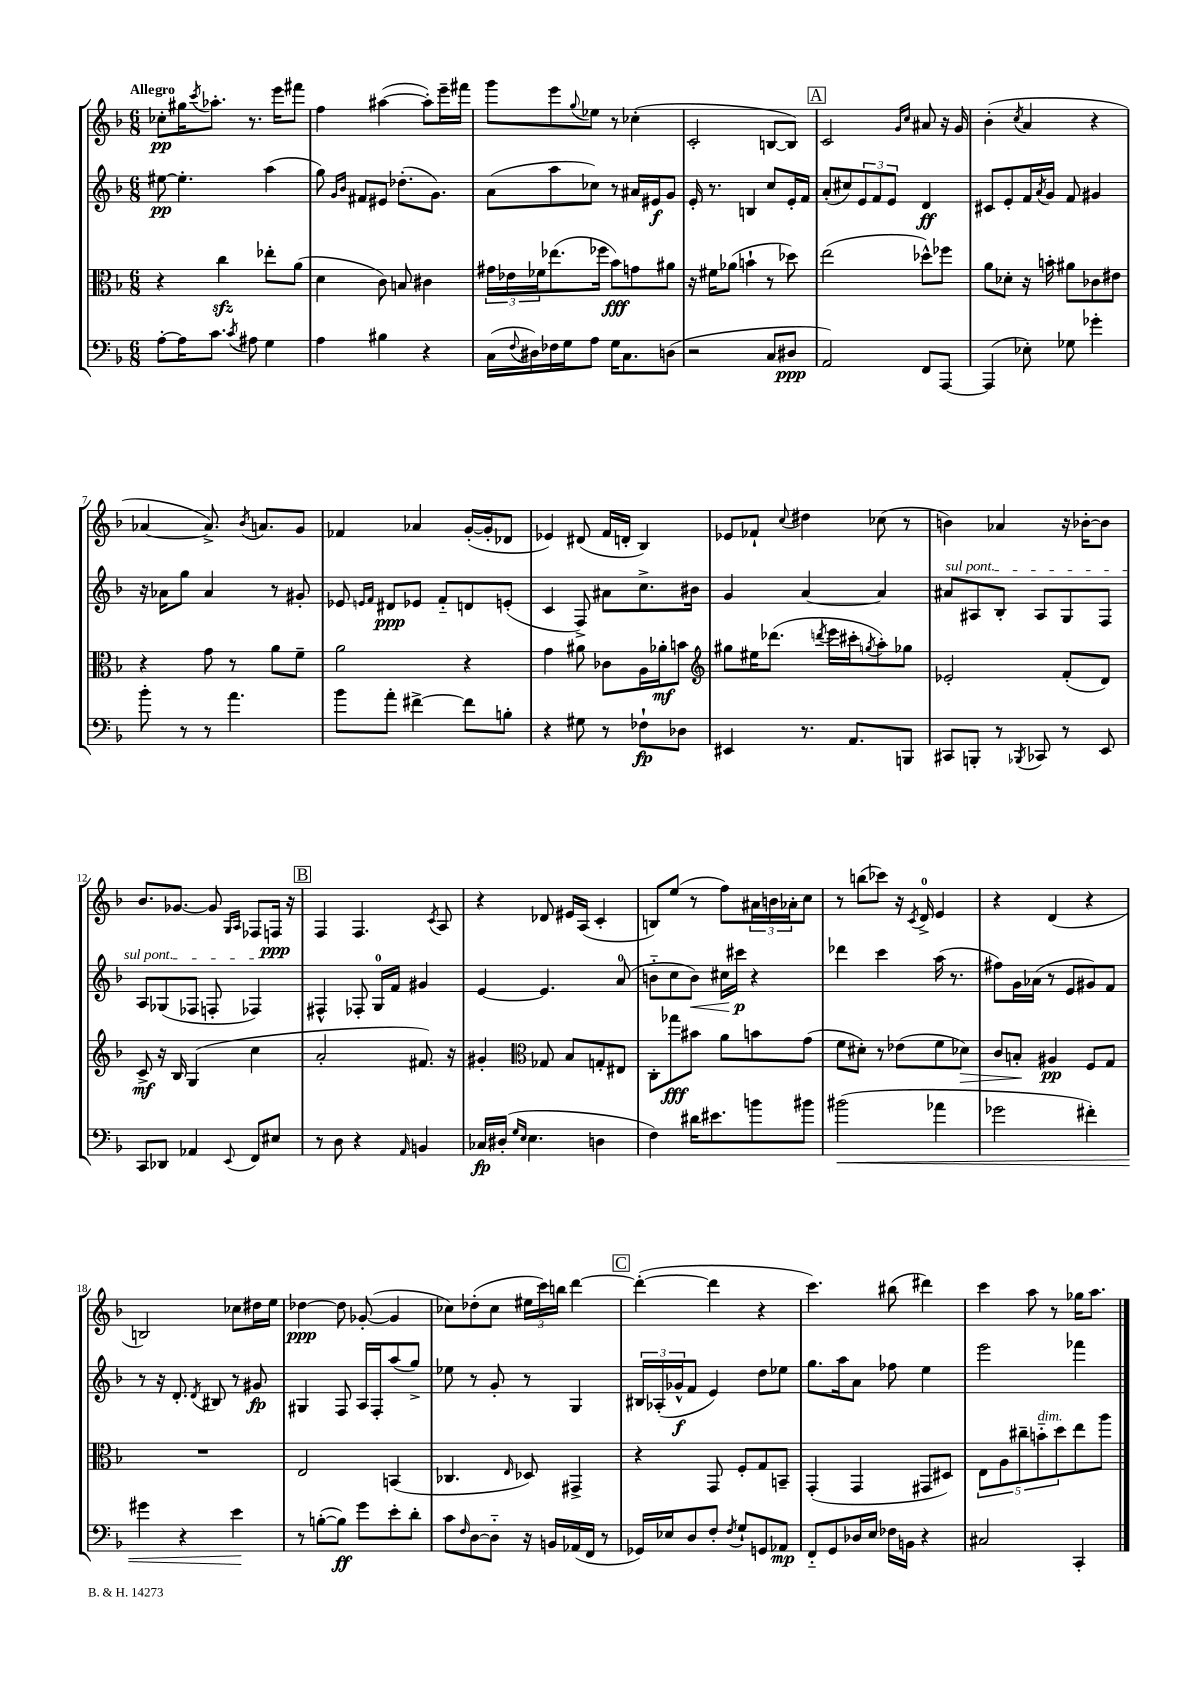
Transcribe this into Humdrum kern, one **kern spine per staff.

**kern	**kern	**kern	**kern
*staff4	*staff3	*staff2	*staff1
*clefF4	*clefC3	*clefG2	*clefG2
*k[b-]	*k[b-]	*k[b-]	*k[b-]
*M6/8	*M6/8	*M6/8	*M6/8
[8A'\L	4r	[8ee#\	8cc-'\L
16A\]K	.	4.ee#'\]	16gg#\K
.	.	.	8qccc/
8.c\J	.	.	8.aa-'\J
.	4cc\	.	.
8qc/	.	.	.
8A#\	.	.	8.r
4G\	8ee-'\L	(4aa\	.
.	.	.	16eee\LK
.	(8a\J	.	8fff#\J
=	=	=	=
4A\	4d\	8gg\)	4ff\
.	.	16qqg/LL	.
.	.	16qqb-/JJ	.
.	.	8f#/L	.
4B#\	8c\)	8e#/J	([4aa#\
.	8B/	(8.dd-'\L	.
4r	4c#\	.	8aa#'\]L)
.	.	8.g\J)	.
.	.	.	16eee~\L
.	.	.	16fff#\JJ
=	=	=	=
(16C\LL	24g#\LL	(8a\L	8ggg\L
.	24e-\	.	.
8qqF/	.	.	.
16D#\)	.	.	.
.	24f-\J	.	.
16F-\	(8.ee-\	8aa\	8eee\
16G\J	.	.	.
.	.	.	8qqgg/
8A\J	.	8cc-\J)	8ee-\J
.	16ff-\Jk	.	.
16G\LK	8b-\L)	8r	8r
8.C\	.	.	.
.	8g\	16a#/LL	(4cc-'\
.	.	16e#/J	.
(8D\J	8a#\J	8g/J	.
=	=	=	=
2r	16r	16e'/	2c'/
.	16f#\LK	8.r	.
.	(8a-\J	.	.
.	4b`\	4B/	.
8C/L	8r	8cc/L	[8B/L
8D#/J	8dd-\)	16e'/L	8B/]J)
.	.	16f/JJ	.
=	=	=	=
2AA/)	(2ee\	(8a'/L	2c/
.	.	8cc#/)	.
.	.	12e/	.
.	.	12f/	.
.	.	12e/J	.
.	.	.	16qqg/LL
.	.	.	16qqcc/JJ
8FF/L	8dd-^^\L)	4d/	8a#/
[8AAA/J	8ff-\J	.	16r
.	.	.	16g/
=	=	=	=
(4AAA/]	8a\L	8c#/L	(4b-'\
.	8d-'\J	8e'/	.
.	.	.	8qcc/
8E-'\)	16r	16f/L	4a/
.	.	8qa/	.
.	16b'\	16g/JJ	.
8G-\	8a#\L	8f/	.
4g-'\	8c-\	4g#/	4r
.	8e#\J	.	.
=	=	=	=
8b-'\	4r	16r	[4a-/
.	.	16a-\LK	.
8r	.	8gg\J	.
8r	8g\	4a-/	8.a-^/])
4.a\	8r	.	.
.	.	.	8qb-/
.	.	.	8.a/L
.	8a\L	8r	.
.	8f~\J	8g#'/	8g/J
=	=	=	=
8b-\L	2a\	8e-/	4f-/
.	.	16qqe/LL	.
.	.	16qqf/JJ	.
8a'\J	.	8d#/L	.
[4f#^\	.	8e-/J	4a-/
.	.	8f'~/L	.
8f#\]L	4r	8d/	([16g'/LL
.	.	.	16g'/]J
8B'\J	.	(8e'/J	8d-/J
=	=	=	=
4r	4g\	4c/	4e-/)
8G#\	8a#\	8F^/)	(8d#/
8r	8c-\L	8a#\L	16f/LL
.	.	.	16d'/JJ
8F-`\L	16A\L	8.cc^\	4B-/)
.	16a-'\J	.	.
8D-\J	8b\J	.	.
.	.	16b#\Jk	.
=	=	=	=
*	*clefG2	*	*
4EE#/	8gg#\L	4g/	8e-/L
.	16ee#\K	.	8f-`/J
.	(8.ddd-\J	.	.
.	.	.	8qqcc/
8.r	.	[4a/	4dd#\
.	8qddd/	.	.
.	16eee\LL	.	.
8.AA/L	16ccc#'\J	.	.
.	8qgg/	.	.
.	8aa'\)	4a/]	(8cc-\
8BBB/J	8gg-\J	.	8r
=	=	=	=
8CC#/L	2e-'/	8a#/L	4b\)
8BBB'/J	.	8A#/	.
8r	.	8B-'/J	4a-/
8qBBB-/	.	.	.
8CC-/	.	8A#/L	.
8r	(8f'/L	8G/	16r
.	.	.	[16b-'\LK
8EE/	8d/J)	8F/J	8b-\]J
=	=	=	=
8CC/L	8c^/	8A/L	8.b-/L
8DD-/J	16r	(8G-/	.
.	16B-/	.	[8.g-/J
4AA-/	(4G/	8F-/J	.
.	.	8F'/	8g-/]
.	.	.	16qqG/LL
8qqEE/	.	.	16qqA/JJ
8FF/L	4cc\	4F-/)	8F-/L
8E#/J	.	.	16F/Jk
.	.	.	16r
=	=	=	=
8r	2a'/	4F#^^/	4F/
8D\	.	.	.
4r	.	8F-'/	4.F/
.	.	16G/LL	.
.	.	16f/JJ	.
16qqAA/	.	.	.
4BB/	8.f#/)	4g#/	.
.	.	.	8qc/
.	.	.	8A/
.	16r	.	.
=	=	=	=
16C-/LL	4g#'/	[4e/	4r
(16D#'/JJ	.	.	.
16qqG/LL	.	.	.
16qqE/JJ	.	.	.
4.E\	.	.	.
*	*clefC3	*	*
.	8G-/	4.e/]	8d-/
.	8B-/L	.	16e#/LL
.	.	.	(16A/JJ
4D\	8G'/	.	4c'/
.	8E#/J	(8a/	.
=	=	=	=
4F\)	8C'\L	8b'~\L	8B/L)
.	8gg-\	8cc\	(8ee/J
16d#\LK	8b#\J	8b\J)	8r
8.e#\	.	.	.
.	8a\L	16cc#\LL	8ff\L)
.	.	16ccc#\JJ	.
8b\	8b\	4r	24a#\L
.	.	.	24b\
.	.	.	24a-'\J
8b#\J	(8g\J	.	8cc\J
=	=	=	=
(2b#\	8f\L	4ddd-\	8r
.	8d#'\J)	.	(8bb\L
.	8r	4ccc\	8ccc-\J)
.	(8e-\L	.	16r
.	.	.	8qc/
.	.	.	16d^/
4a-\	8f\	(16aa\	4e/
.	.	8.r	.
.	8d-\J)	.	.
=	=	=	=
2g-\	8c/L	8ff#\L)	4r
.	8B'/J	16g\L	.
.	.	(16a-\JJ	.
.	4A#/	8r	(4d/
.	.	8e/L	.
4f#'\)	8F/L	8g#/)	4r
.	8G/J	8f/J	.
=	=	=	=
4g#\	2.r	8r	2B/)
.	.	16r	.
.	.	8.d'/	.
4r	.	.	.
.	.	8qd/	.
.	.	8B#/	.
4e\	.	8r	8cc-\L
.	.	8g#/	16dd#\L
.	.	.	16ee\JJ
=	=	=	=
8r	2E/	4G#/	[4dd-\
([8B'\L	.	.	.
8B\]J)	.	8F/	8dd-\]
8g\L	.	16A/LL	([8g-'/
.	.	16F'/J	.
8e'\	(4BB/	(8aa/	4g-/]
8d'\J	.	8gg^/J)	.
=	=	=	=
8c\L	4.C-/	8ee-\	8cc-\L)
16qqF/	.	.	.
[8D\	.	8r	(8dd-'\
8D'~\]J	.	8g'/	8cc-\J
.	16qqE/	.	.
16r	8D-/)	8r	24ee#\LL
.	.	.	24ccc\)
16BB/LL	.	.	.
.	.	.	24bb\JJ
(16AA-/	4GG#^/	4G/	[4ddd\
16FF/JJ	.	.	.
8r	.	.	.
=	=	=	=
16GG-/LL)	4r	24B#/LL	(4ddd'\_
.	.	(24A-'/	.
16E-/J	.	.	.
.	.	24g-^^/J	.
8D/	.	8f/J	.
8F'/J	8GG/	4e/)	4ddd\]
8qF/	.	.	.
8G`/L	8F'/L	.	.
8GG/	8G/	8dd\L	4r
8AA-/J	8BB~/J	8ee-\J	.
=	=	=	=
8FF'~/L	(4GG'/	8.gg\L	4.ccc\)
8GG/	.	.	.
.	.	16aa\k	.
16D-/L	4GG/	8a\J	.
16E/JJ	.	.	.
16F-\LL	.	8ff-\	(8bb#\
16BB\JJ	.	.	.
4r	8GG#/L	4ee\	4ddd#\)
.	8D#/J)	.	.
=	=	=	=
2C#/	10E\L	2eee\	4ccc\
.	10A\	.	.
.	10cc#~\	.	.
.	.	.	8aa\
.	10b'~\	.	.
.	.	.	8r
.	10dd\	.	.
4CC'/	8ee\	4fff-\	16gg-\LK
.	.	.	8.aa\J
.	8aa\J	.	.
==	==	==	==
*-	*-	*-	*-
